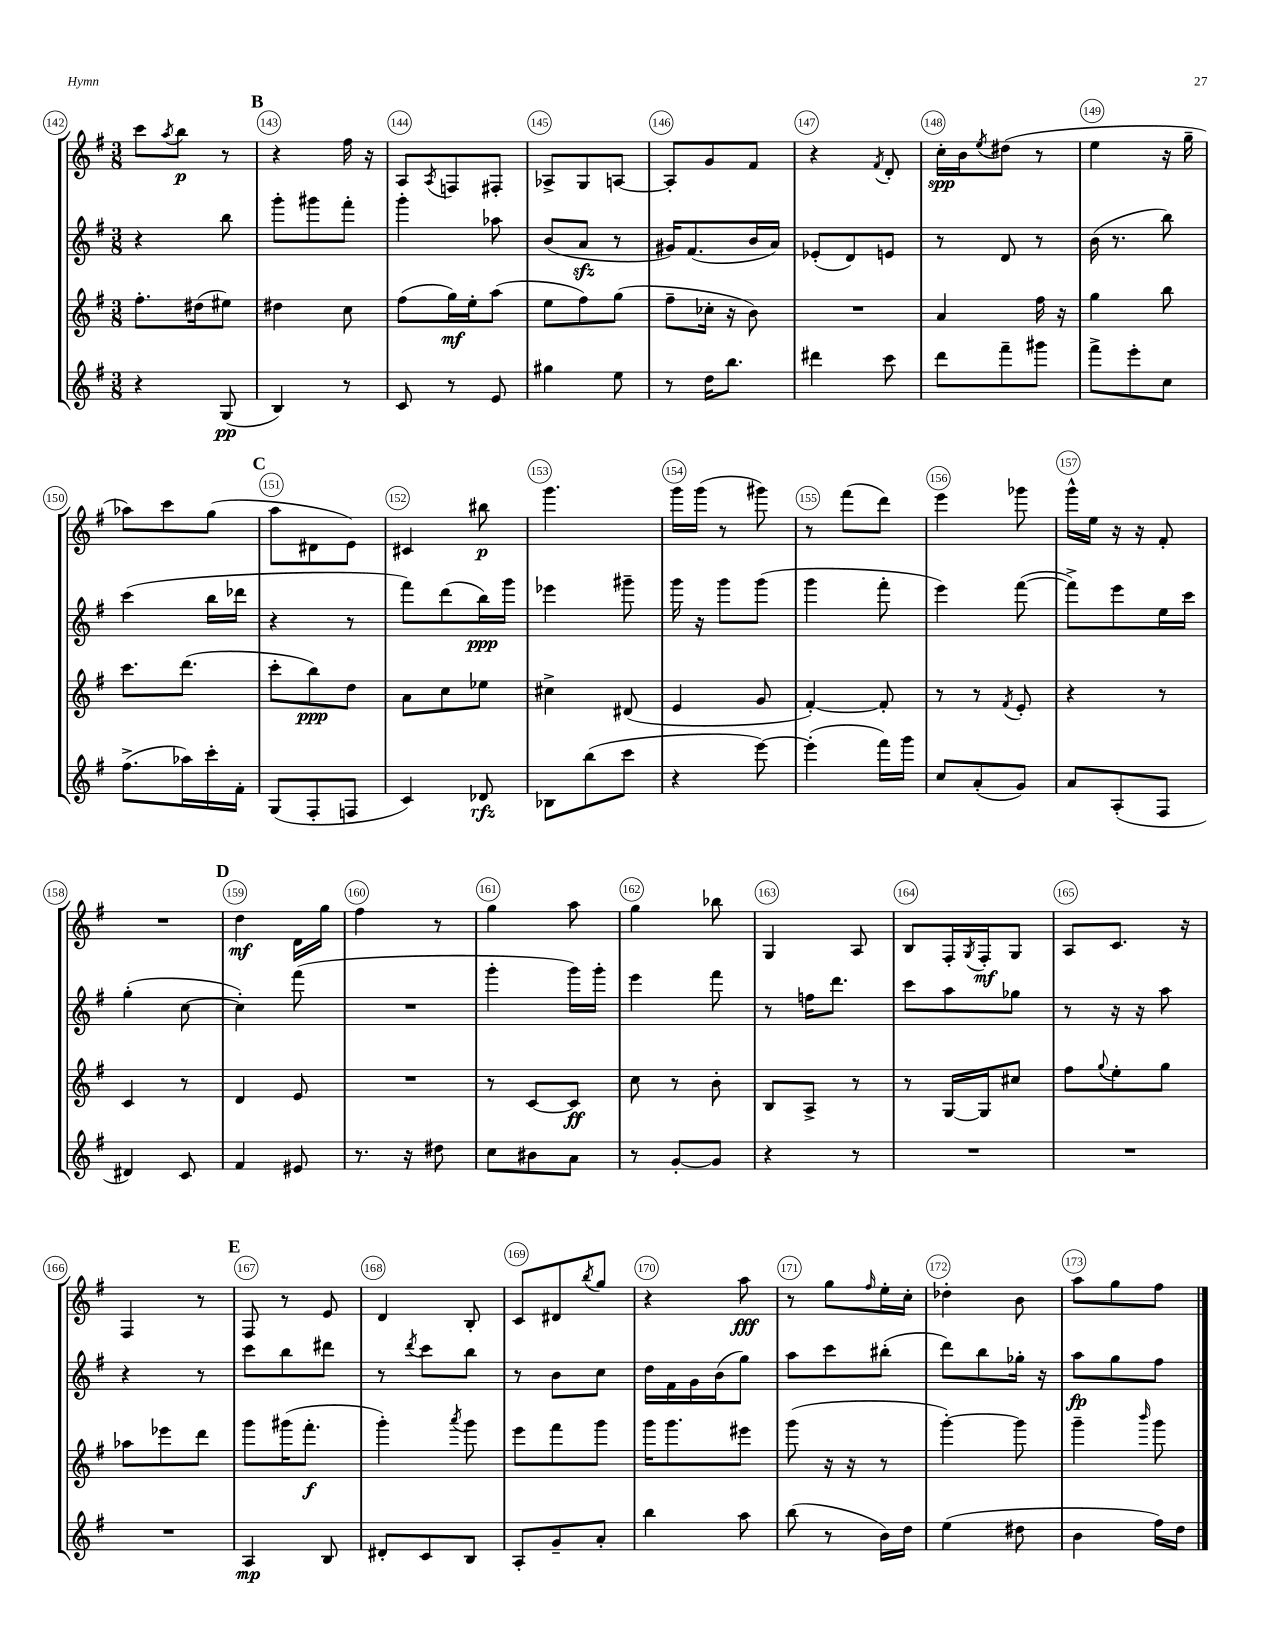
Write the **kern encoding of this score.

**kern	**kern	**kern	**kern
*staff4	*staff3	*staff2	*staff1
*clefG2	*clefG2	*clefG2	*clefG2
*k[f#]	*k[f#]	*k[f#]	*k[f#]
*M3/8	*M3/8	*M3/8	*M3/8
4r	8.ff#'	4r	8ccc
.	.	.	8qaa
.	.	.	8bb
.	(16dd#	.	.
(8G	8ee#)	8bb	8r
=	=	=	=
4B)	4dd#	8ggg'	4r
.	.	8ggg#	.
8r	8cc	8fff#'	16ff#
.	.	.	16r
=	=	=	=
8c	(8ff#	4ggg'	8A
.	.	.	8qA
8r	16gg)	.	8F
.	16ee'	.	.
8e	(8aa	8aa-	8F#'
=	=	=	=
4gg#	8ee	(8b	8A-^
.	8ff#)	8a	8G
8ee	(8gg	8r	[8A
=	=	=	=
8r	8ff#~	16g#)	8A']
.	.	(8.f#	.
16dd	16cc-'	.	8g
8.bb	16r	.	.
.	8b)	16b	8f#
.	.	16a)	.
=	=	=	=
4ddd#	4.r	(8e-'	4r
.	.	8d)	.
.	.	.	8qf#
8ccc	.	8e	8d'
=	=	=	=
8ddd	4a	8r	16cc'
.	.	.	16b
.	.	.	8qee
8fff#~	.	8d	(8dd#
8ggg#	16ff#	8r	8r
.	16r	.	.
=	=	=	=
8fff#^	4gg	(16b	4ee
.	.	8.r	.
8eee'	.	.	.
8cc	8bb	8bb)	16r
.	.	.	16gg~
=	=	=	=
(8.ff#^	8.ccc	(4ccc	8aa-)
.	.	.	8ccc
16aa-)	(8.ddd	.	.
16ccc'	.	16bb	(8gg
16f#'	.	16ddd-	.
=	=	=	=
(8G	8ccc'	4r	8aa
8F#'	8bb)	.	8d#
8F	8dd	8r	8e)
=	=	=	=
4c)	8a	8fff#)	4c#
.	8cc	(8ddd	.
8d-	8ee-	16bb)	8bb#
.	.	16ggg	.
=	=	=	=
8B-	4cc#^	4eee-	4.ggg
(8bb	.	.	.
8ccc	(8d#	8ggg#~	.
=	=	=	=
4r	4e	16ggg	16ggg
.	.	16r	(16ggg
.	.	8ggg	8r
[8eee)	8g	(8ggg	8ggg#)
=	=	=	=
(4eee']	[4f#')	4ggg	8r
.	.	.	(8fff#
16fff#)	8f#']	8fff#'	8ddd)
16ggg	.	.	.
=	=	=	=
8cc	8r	4eee)	4eee
(8a'	8r	.	.
.	8qf#	.	.
8g)	8e'	([8fff#	8ggg-
=	=	=	=
8a	4r	8fff#^])	16ggg^^
.	.	.	16ee
(8A'	.	8eee	16r
.	.	.	16r
8F#	8r	16ee	8f#'
.	.	16ccc	.
=	=	=	=
4d#)	4c	(4gg'	4.r
8c	8r	[8cc	.
=	=	=	=
4f#	4d	4cc'])	4dd
8e#	8e	(8fff#	16d
.	.	.	16gg
=	=	=	=
8.r	4.r	4.r	4ff#
16r	.	.	.
8dd#	.	.	8r
=	=	=	=
8cc	8r	4ggg'	4gg
8b#	[8c	.	.
8a	8c]	16ggg)	8aa
.	.	16ggg'	.
=	=	=	=
8r	8cc	4eee	4gg
[8g'	8r	.	.
8g]	8b'	8fff#	8bb-
=	=	=	=
4r	8B	8r	4G
.	8A^	16ff	.
.	.	8.ddd	.
8r	8r	.	8A
=	=	=	=
4.r	8r	8ccc	8B
.	[16G	8aa	16F#'
.	.	.	8qG
.	16G]	.	16F#'
.	8cc#	8gg-	8G
=	=	=	=
4.r	8ff#	8r	8A
.	8qqgg	.	.
.	8ee'	16r	8.c
.	.	16r	.
.	8gg	8aa	.
.	.	.	16r
=	=	=	=
4.r	8aa-	4r	4F#
.	8eee-	.	.
.	8ddd	8r	8r
=	=	=	=
4A	8ggg	8ccc	8F#
.	(16ggg#	8bb	8r
.	8.fff#'	.	.
8B	.	8ddd#	8e
=	=	=	=
8d#'	4ggg')	8r	4d
.	.	8qddd	.
8c	.	8ccc	.
.	8qaaa	.	.
8B	8ggg	8bb	8B'
=	=	=	=
8A'	8eee	8r	8c
8g~	8fff#	8b	8d#
.	.	.	8qbb
8a'	8ggg	8cc	8gg
=	=	=	=
4bb	16ggg	16dd	4r
.	8.ggg	16f#	.
.	.	16g	.
.	.	(16b	.
8aa	8eee#	8gg)	8aa
=	=	=	=
(8bb	(8ggg	8aa	8r
8r	16r	8ccc	8gg
.	16r	.	.
.	.	.	16qqff#
16b)	8r	(8bb#'	16ee'
16dd	.	.	16cc'
=	=	=	=
(4ee	[4ggg')	8ddd)	4dd-'
.	.	8bb	.
8dd#	8ggg]	16gg-'	8b
.	.	16r	.
=	=	=	=
4b	4ggg~	8aa	8aa
.	.	8gg	8gg
.	16qqbbb	.	.
16ff#)	8ggg	8ff#	8ff#
16dd	.	.	.
==	==	==	==
*-	*-	*-	*-
